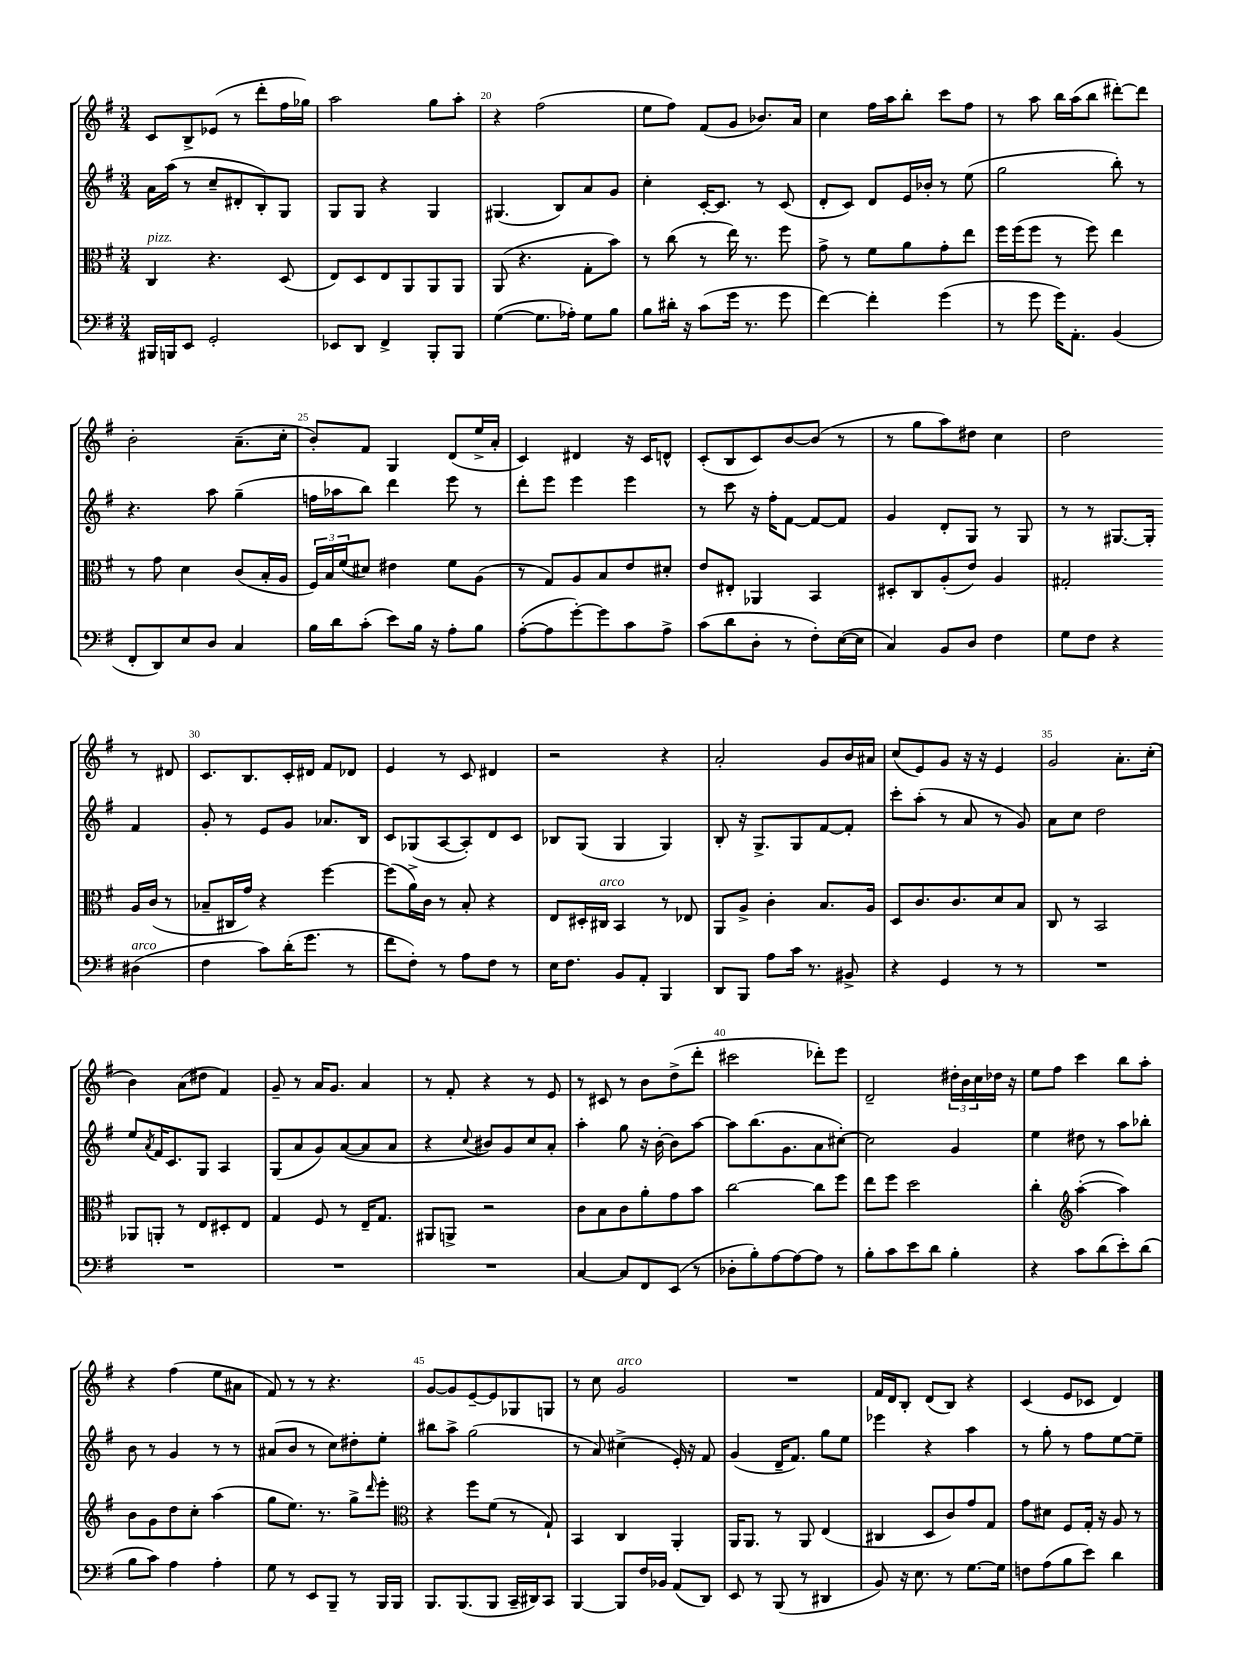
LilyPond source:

<<
\new StaffGroup <<
\new Staff = "s0" {
    \clef treble \key g \major \numericTimeSignature \time 3/4
    c'8 b8-> ees'8( r8 d'''8-. fis''16 ges''16) |
    a''2 g''8 a''8-. |
    r4 fis''2( |
    e''8 fis''8) fis'8( g'8 bes'8.) a'16 |
    c''4 fis''16 a''16 b''8-. c'''8 fis''8 |
    r8 a''8 b''16 a''16( b''8 dis'''8~-.) dis'''8 |
    b'2-. a'8.--( c''16-. |
    b'8-.) fis'8 g4 d'8( e''16-> a'16-. |
    c'4) dis'4 r16 c'16 d'8-^ |
    c'8-.( b8 c'8) b'8~ b'8( r8 |
    r8 g''8 a''8) dis''8 c''4 |
    d''2 r8 dis'8 |
    c'8. b8. c'16-. dis'16 fis'8 des'8 |
    e'4 r8 c'8 dis'4 |
    r2 r4 |
    a'2-. g'8 b'16 ais'16 |
    c''8( e'8) g'8 r16 r16 e'4 |
    g'2 a'8.-. c''16-.( |
    b'4) a'8( dis''8 fis'4) |
    g'8-- r8 a'16 g'8. a'4 |
    r8 fis'8-. r4 r8 e'8 |
    r8 cis'8 r8 b'8 d''8->( d'''8-. |
    cis'''2 des'''8-.) e'''8 |
    d'2-- \tuplet 3/2 { dis''16-. b'16 c''16 } des''16 r16 |
    e''8 fis''8 c'''4 b''8 a''8-. |
    r4 fis''4( e''8 ais'8 |
    fis'8) r8 r8 r4. |
    g'8~ g'8 e'8~-- e'8 ges8 g8 |
    r8 c''8 g'2^\markup { \italic "arco" } |
    R2. |
    fis'16 d'16 b8-. d'8( b8) r4 |
    c'4( e'8 ces'8 d'4) \bar "|." |
}
\new Staff = "s1" {
    \clef treble \key g \major \numericTimeSignature \time 3/4
    a'16 a''16( r8 c''8-- dis'8-. b8-.) g8 |
    g8 g8 r4 g4 |
    gis4.( b8) a'8 g'8 |
    c''4-. c'16~-. c'8. r8 c'8( |
    d'8-. c'8) d'8 e'16 bes'16-. r8 e''8( |
    g''2 b''8-.) r8 |
    r4. a''8 g''4--( |
    f''16 aes''16 b''8) d'''4 e'''8 r8 |
    d'''8-. e'''8 e'''4 e'''4 |
    r8 c'''8 r16 fis''16-. fis'8~ fis'8~ fis'8 |
    g'4 d'8-. g8 r8 g8 |
    r8 r8 gis8.~ gis16-. fis'4 |
    g'8-. r8 e'8 g'8 aes'8. b16 |
    c'8 ges8( a8~ a8-.) d'8 c'8 |
    bes8 g8( g4 g4) |
    b8-. r16 g8.-> g8 fis'8~ fis'8-. |
    c'''8-. a''8-.( r8 a'8 r8 g'8) |
    a'8 c''8 d''2 |
    e''8 \acciaccatura { a'8 } fis'16 c'8. g8 a4 |
    g8( a'8 g'8) a'8~( a'8 a'8 |
    r4 \appoggiatura { c''8 } bis'8) g'8 c''8 a'8-. |
    a''4-. g''8 r16 b'16~-. b'8 a''8~ |
    a''8 b''8.( g'8. a'8 cis''8~-.) |
    cis''2 g'4 |
    e''4 dis''8 r8 a''8 bes''8-. |
    b'8 r8 g'4 r8 r8 |
    ais'8( b'8 r8 c''8) dis''8-. e''8-. |
    bis''8 a''8-> g''2( |
    r8 a'8) cis''4->( e'16-.) r16 fis'8 |
    g'4( d'16-- fis'8.) g''8 e''8 |
    ees'''4 r4 a''4 |
    r8 g''8-. r8 fis''8 e''8~ e''8-- \bar "|." |
}
\new Staff = "s2" {
    \clef alto \key g \major \numericTimeSignature \time 3/4
    c4^\markup { \italic "pizz." } r4. d8( |
    e8) d8 e8 a,8 a,8 a,8 |
    a,8( r4. g8-. b'8) |
    r8 c''8( r8 e''16) r8. fis''8 |
    g'8-> r8 fis'8 a'8 g'8-. e''8 |
    fis''16 fis''16( fis''8 r8 fis''8) e''4 |
    r8 g'8 d'4 c'8( b16-. a16 |
    \tuplet 3/2 { fis16) b16 fis'16( } dis'8) eis'4 fis'8 a8( |
    r8 g8) a8 b8 e'8 dis'8-. |
    e'8 eis8-. aes,4 b,4 |
    dis8-. c8 a8-.( e'8) a4 |
    gis2-. a16 c'16( r8 |
    bes8-- cis16 g'16) r4 fis''4~ |
    fis''8( a'16->) c'16 r8 b8-. r4 |
    e8 dis16-. cis16^\markup { \italic "arco" } b,4 r8 ees8 |
    a,8 a8-> c'4-. b8. a16 |
    d8 c'8. c'8. d'8 b8 |
    c8 r8 b,2 |
    aes,8 a,8-. r8 e8 dis8-. e8 |
    g4 fis8 r8 e16-- g8. |
    ais,8 a,8-> r2 |
    c'8 b8 c'8 a'8-. g'8 b'8 |
    c''2~ c''8 fis''8 |
    e''8 fis''8 d''2 |
    c''4-. \clef treble a''4~-.( a''4) |
    b'8 g'8 d''8 c''8-. a''4( |
    g''8 e''8.) r8. g''8-> \grace { d'''16 } e'''8-. |
    \clef alto r4 fis''8 fis'8( r8 g8-!) |
    b,4 c4 a,4-. |
    a,16 a,8. r8 a,8 e4( |
    cis4 d8 c'8) g'8 g8 |
    g'8 dis'8 fis8 g16-. r16 a8 r8 \bar "|." |
}
\new Staff = "s3" {
    \clef bass \key g \major \numericTimeSignature \time 3/4
    bis,,16 b,,16 e,8 g,2-. |
    ees,8 d,8 fis,4-> b,,8-. b,,8 |
    g4~( g8. aes16-.) g8 b8 |
    b8 dis'16-. r16 c'8( g'16 r8. g'8 |
    fis'4~) fis'4-. g'4( |
    r8 g'8 g'16) a,8.-. b,4( |
    fis,8-. d,8) e8 d8 c4 |
    b16 d'16 c'8-.( e'8) b16 r16 a8-. b8 |
    a8~-.( a8 g'8~-.) g'8 c'8 a8-> |
    c'8( d'8 d8-. r8 fis8-.) e16~( e16 |
    c4) b,8 d8 fis4 |
    g8 fis8 r4 dis4^\markup { \italic "arco" }( |
    fis4 c'8) d'16-.( g'8. r8 |
    fis'8 fis8-.) r8 a8 fis8 r8 |
    e16 fis8. b,8 a,8-. b,,4 |
    d,8 b,,8 a8 c'16 r8. bis,8-> |
    r4 g,4 r8 r8 |
    R2. |
    R2. |
    R2. |
    R2. |
    c4~ c8 fis,8 e,8( r8 |
    des8-. b8-.) a8~ a8~ a8 r8 |
    b8-. c'8 e'8 d'8 b4-. |
    r4 c'8 d'8( e'8-.) d'8( |
    b8 c'8) a4 a4-. |
    g8 r8 e,8 b,,8-- r8 b,,16 b,,16 |
    b,,8. b,,8.( b,,8 c,16-- dis,16) c,8 |
    b,,4~ b,,8 fis16 bes,16 a,8( d,8) |
    e,8 r8 b,,8( r8 dis,4 |
    b,8) r16 e8. r8 g8.~ g16 |
    f8 a8( b8 e'8) d'4 \bar "|." |
}
>>
>>
\layout { \context { \Score currentBarNumber = #18 \override BarNumber.break-visibility = ##(#f #t #t) barNumberVisibility = #(every-nth-bar-number-visible 5) } }
